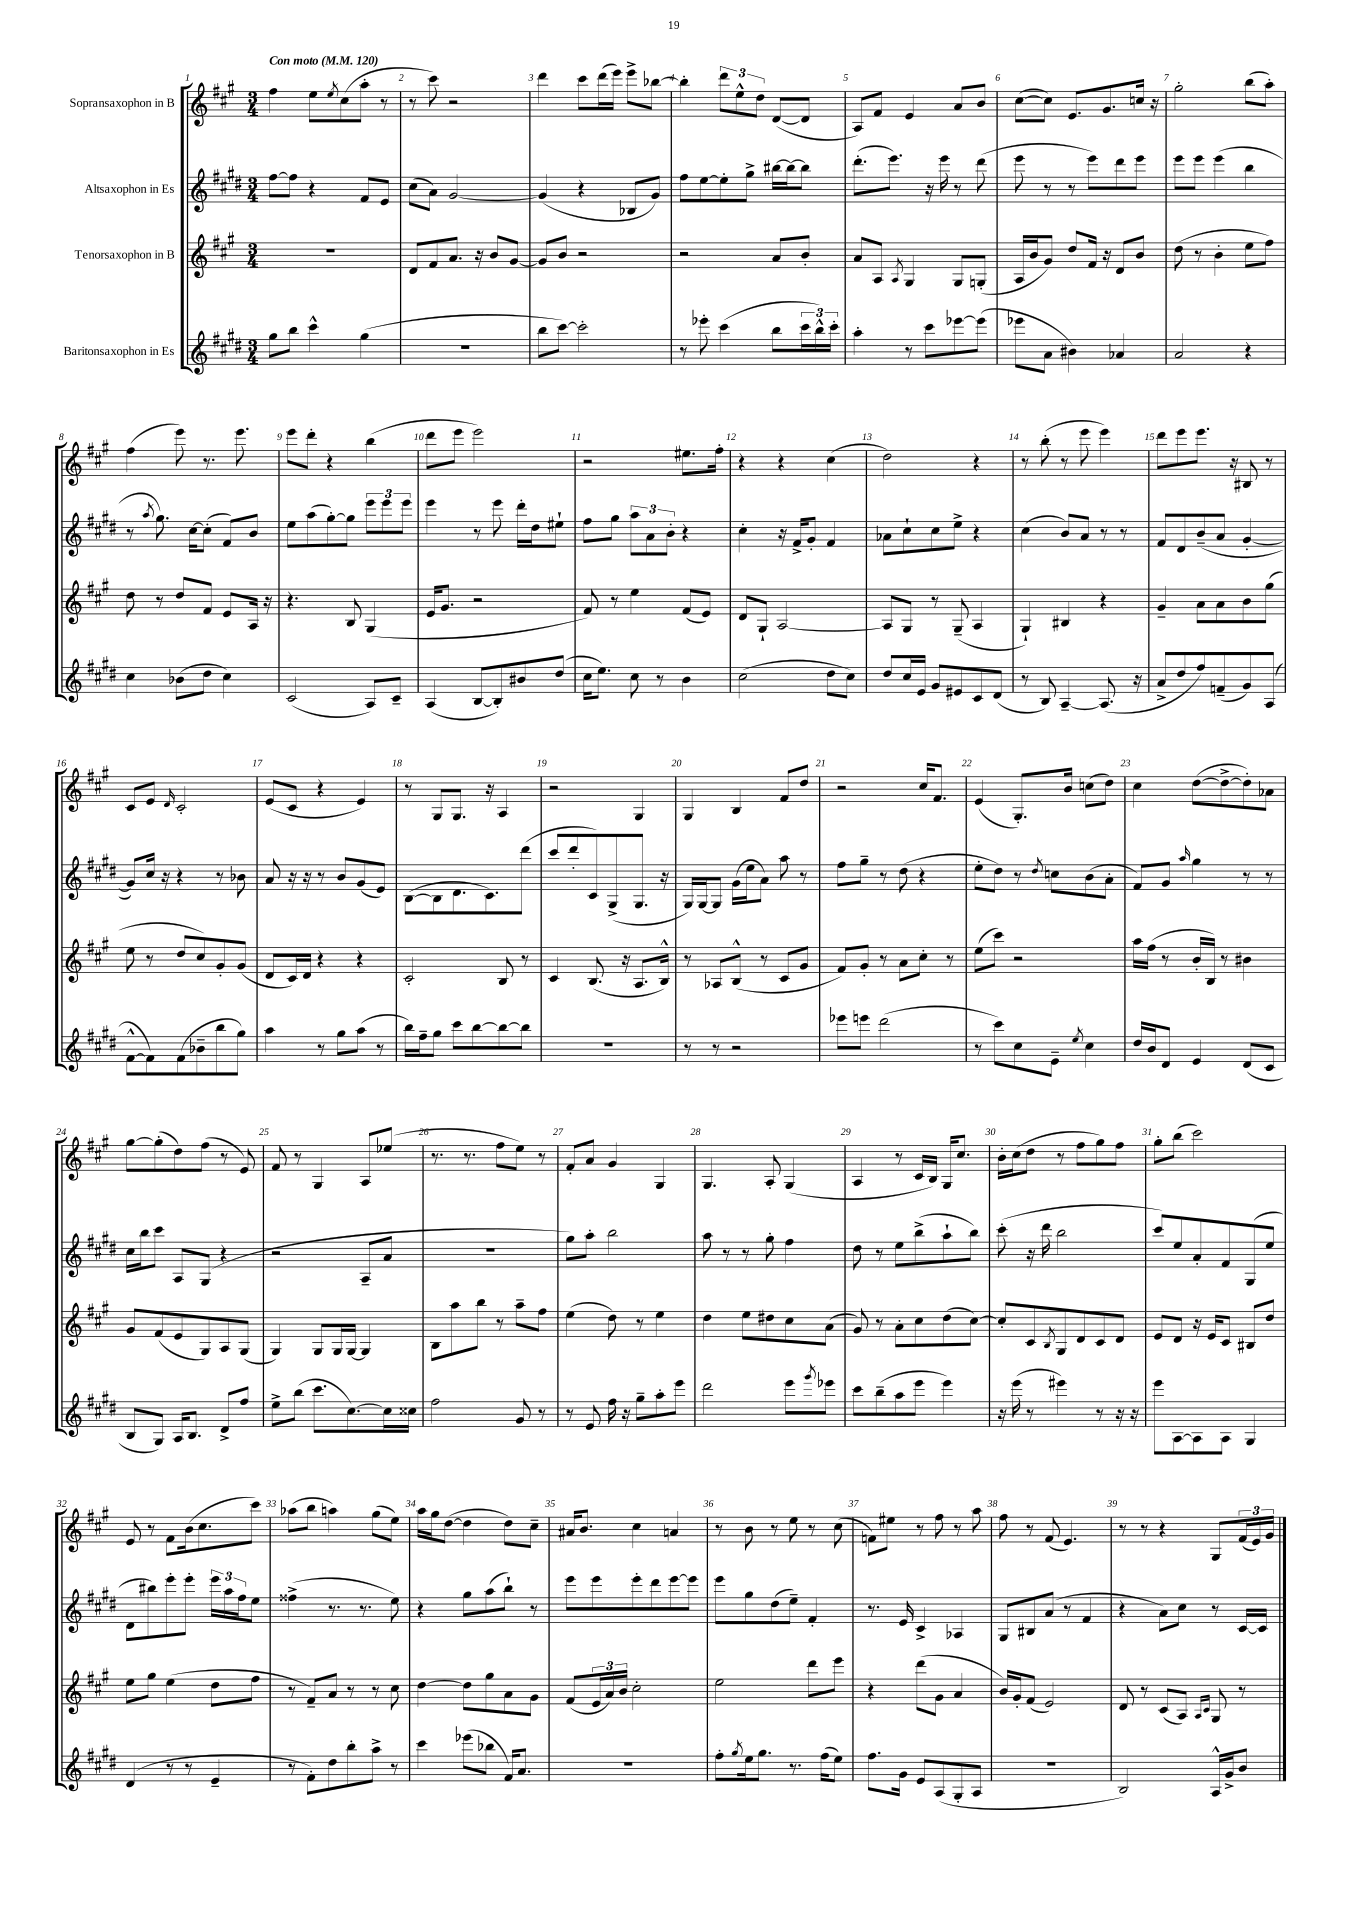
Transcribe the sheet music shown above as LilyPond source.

<<
\new StaffGroup <<
\new Staff = "s0" \with { instrumentName = "Sopransaxophon in B" } {
    \clef treble \key a \major \numericTimeSignature \time 3/4 \tempo "Con moto" 4 = 120
    fis''4 e''8 \acciaccatura { e''8 } cis''8( a''8-. r8 |
    r8 cis'''8) r2 |
    d'''4 cis'''8 d'''16( e'''16) e'''8-> bes''8~ |
    bes''4-. \tuplet 3/2 { d'''8 e''8-^ d''8 } d'8~( d'8 |
    a8) fis'8 e'4 a'8 b'8 |
    cis''8~( cis''8) e'8. gis'8. c''16 r16 |
    gis''2-. b''8( a''8-.) |
    fis''4( e'''8) r8. e'''8. |
    e'''8 d'''8-. r4 b''4( |
    d'''8 e'''8 e'''2) |
    r2 eis''8. fis''16-. |
    r4 r4 cis''4( |
    d''2) r4 |
    r8 b''8-.( r8 e'''8 e'''4) |
    d'''8 e'''8 e'''8. r16 bis8 r8 |
    cis'8 e'8 \grace { d'16 } cis'2-. |
    e'8( cis'8 r4 e'4) |
    r8 gis8 gis8. r16 a4 |
    r2 gis4 |
    gis4 b4 fis'8 d''8 |
    r2 cis''16 fis'8. |
    e'4( gis8.-.) b'16 c''8( d''8) |
    cis''4 d''8~( d''8~-> d''8-.) aes'8 |
    gis''8~ gis''8-.( d''8) fis''8( r8 e'8) |
    fis'8 r8 gis4 a8 ees''8( |
    r8. r8. fis''8 e''8) r8 |
    fis'8-. a'8 gis'4 gis4 |
    gis4. a8-. gis4( |
    a4 r8 cis'16 b16) gis16 cis''8. |
    b'16-. cis''16( d''8 r8 fis''8 gis''8) fis''8 |
    gis''8-. b''8( cis'''2) |
    e'8 r8 fis'8 b'16( cis''8. cis'''8) |
    aes''8( b''8 a''4) gis''8( e''8) |
    a''16 gis''16 d''8~( d''4 d''8) cis''8-- |
    ais'16 b'8. cis''4 a'4 |
    r8 b'8 r8 e''8 r8 cis''8( |
    f'8) eis''8 r8 fis''8 r8 a''8 |
    fis''8 r8 fis'8( e'4.) |
    r8 r8 r4 gis8 \tuplet 3/2 { fis'16( e'16) gis'16 } \bar "|." |
}
\new Staff = "s1" \with { instrumentName = "Altsaxophon in Es" } {
    \clef treble \key e \major \numericTimeSignature \time 3/4
    fis''8~ fis''8 r4 fis'8 e'8 |
    cis''8( a'8) gis'2~ |
    gis'4( r4 bes8 gis'8) |
    fis''8 e''8~ e''8-. gis''8-> bis''16~ bis''16~ bis''8 |
    dis'''8.-.( e'''8.) r16 e'''16 r8 dis'''8( |
    e'''8 r8 r8 e'''8) dis'''8 e'''8 |
    e'''8 e'''8 e'''4( b''4 |
    r8 \acciaccatura { a''8 } gis''8.) cis''16~ cis''8-.( fis'8) b'8 |
    e''8 a''8( gis''8~-.) gis''8 \tuplet 3/2 { e'''8 e'''8 e'''8 } |
    e'''4 r8 e'''8 dis'''16-. dis''16 eis''8-! |
    fis''8 gis''8 \tuplet 3/2 { a''8 a'8 b'8-. } r4 |
    cis''4-. r16 fis'16-> gis'8-. fis'4 |
    aes'8 cis''8-! cis''8 e''8-> r4 |
    cis''4( b'8) a'8 r8 r8 |
    fis'8 dis'8 b'8--( a'8 gis'4~-. |
    gis'8) cis''16 r16 r4 r8 bes'8 |
    a'8 r16 r16 r8 b'8 gis'8( e'8) |
    b8~( b8 dis'8. cis'8.) dis'''8( |
    cis'''8 dis'''8-. cis'8) gis8->( gis8. r16 |
    gis16) gis16~ gis8 gis'16( e''16 a'8) a''8 r8 |
    fis''8 gis''8-- r8 dis''8( r4 |
    e''8-. dis''8) r8 \acciaccatura { dis''8 } c''8 b'8( a'8-. |
    fis'8) gis'8 \grace { a''16 } gis''4 r8 r8 |
    cis''16 b''16 cis'''8 a8 gis8( r4 |
    r2 a8-- a'8 |
    R2. |
    gis''8) a''8-. b''2 |
    a''8 r8 r8 gis''8-. fis''4 |
    dis''8 r8 e''8 b''8->( a''8-! b''8) |
    cis'''8-.( r16 dis'''16 b''2 |
    cis'''8) e''8 a'8-. fis'8 gis8( e''8 |
    dis'8 bis''8) e'''8-. e'''8-. \tuplet 3/2 { e'''16 a''16 fis''16 } e''8 |
    fisis''4->( r8. r8. e''8) |
    r4 gis''8 a''8( b''8-!) r8 |
    e'''8 e'''8 e'''8-. dis'''8 e'''8~ e'''8 |
    e'''8 gis''8 dis''8( e''8--) fis'4-. |
    r8. e'16 cis'4-> aes4 |
    gis8 bis8 a'8( r8 fis'4 |
    r4 a'8) cis''8 r8 cis'16~ cis'16 \bar "|." |
}
\new Staff = "s2" \with { instrumentName = "Tenorsaxophon in B" } {
    \clef treble \key a \major \numericTimeSignature \time 3/4
    R2. |
    d'8 fis'8 a'8. r16 b'8 gis'8~ |
    gis'8 b'8 r2 |
    r2 a'8 b'8-. |
    a'8 a8 \acciaccatura { a8 } gis4 gis8 g8-.( |
    a16 b'16 gis'8) d''8 fis'16 r16 d'8 b'8 |
    d''8( r8 b'4-. e''8 fis''8) |
    d''8 r8 d''8 fis'8 e'8 a16 r16 |
    r4. b8 gis4( |
    e'16 gis'8. r2 |
    fis'8) r8 e''4 fis'8( e'8) |
    d'8 gis8-! a2~ |
    a8 gis8 r8 gis8--( a4 |
    gis4-!) bis4 r4 |
    gis'4-- a'8 a'8 b'8 gis''8( |
    e''8 r8 d''8 cis''8) gis'8-. gis'8( |
    d'8 cis'16) d'16 r4 r4 |
    cis'2-. b8 r8 |
    cis'4 b8.( r16 a8. b16-^) |
    r8 aes8 b8-^( r8 cis'8 gis'8 |
    fis'8) gis'8-. r8 a'8 cis''8-. r8 |
    e''8( cis'''8) r2 |
    a''16 fis''16( r8 b'16-. b16) r8 bis'4 |
    gis'8 fis'8( e'8 gis8) a8 gis8( |
    gis4) gis8 gis16 gis16~ gis4 |
    b8 a''8 b''8 r8 a''8-- fis''8 |
    e''4( d''8) r8 e''4 |
    d''4 e''8 dis''8 cis''8 a'8( |
    gis'8) r8 a'8-. cis''8 d''8( cis''8~) |
    cis''8-. cis'8 \acciaccatura { b8 } gis8 d'8 cis'8 d'8 |
    e'8 d'8 r16 e'16 cis'8 bis8 d''8 |
    e''8 gis''8 e''4( d''8 fis''8 |
    r8 fis'8--) a'8 r8 r8 cis''8 |
    d''4~ d''8 gis''8 a'8 gis'8 |
    fis'8( \tuplet 3/2 { e'16 a'16) b'16 } cis''2-. |
    e''2 d'''8 e'''8 |
    r4 d'''8( gis'8 a'4 |
    b'16) gis'16-. fis'8( e'2) |
    d'8 r8 cis'8( a8) \grace { a16 cis'16 } gis8 r8 \bar "|." |
}
\new Staff = "s3" \with { instrumentName = "Baritonsaxophon in Es" } {
    \clef treble \key e \major \numericTimeSignature \time 3/4
    gis''8 b''8 cis'''4-^ gis''4( |
    R2. |
    b''8 cis'''8~) cis'''2-. |
    r8 ees'''8-. cis'''4( b''8 \tuplet 3/2 { cis'''16 b''16-^) cis'''16-. } |
    a''4-. r8 cis'''8 ees'''8~ ees'''8( |
    ees'''8 a'8 bis'4) aes'4 |
    a'2 r4 |
    cis''4 bes'8( dis''8 cis''4) |
    cis'2( a8) cis'8-- |
    a4( b8~ b8-.) bis'8 dis''8( |
    cis''16 e''8.) cis''8 r8 b'4 |
    cis''2( dis''8 cis''8) |
    dis''8 cis''16 e'16 gis'8 eis'8 cis'8 dis'8( |
    r8 b8) a4~-- a8.( r16 |
    a'8-> dis''8 fis''8) f'8--( gis'8) a8( |
    fis'8~-^ fis'8) fis'8( bes'8-- b''8 gis''8) |
    a''4 r8 gis''8 a''8( r8 |
    b''16) fis''16-- gis''8 cis'''8 b''8~ b''8~ b''8 |
    R2. |
    r8 r8 r2 |
    ees'''8 e'''8 dis'''2( |
    r8 cis'''8) cis''8 e'8-- \acciaccatura { e''8 } cis''4 |
    dis''16 b'16 dis'8 e'4 dis'8( cis'8 |
    b8 gis8) a16 b8. dis'8-> fis''8 |
    e''8-> b''8( cis'''8. cis''8.~) cis''16 cisis''16 |
    fis''2 gis'8 r8 |
    r8 e'8 fis''16 r16 gis''8-- a''8-. e'''8 |
    dis'''2 e'''8 \acciaccatura { gis'''8 } ees'''8 |
    cis'''8 b''8--( a''8 e'''8 e'''4) |
    r16 e'''16( r8 eis'''4) r8 r16 r16 |
    e'''8 a8~ a8 a8 gis4 |
    dis'4( r8 r8 e'4-- |
    r8 fis'8-.) dis''8 b''8-. a''8-> r8 |
    cis'''4 ees'''8( bes''8 fis'16) a'8. |
    R2. |
    fis''8-. \acciaccatura { gis''8 } e''16 gis''8. r8. fis''16( e''8) |
    fis''8. gis'16 e'8 a8( gis8-. a8 |
    R2. |
    b2) a16-^ gis'16-> b'8 \bar "|." |
}
>>
>>
\layout { \context { \Score \override BarNumber.break-visibility = ##(#f #t #t) barNumberVisibility = #all-bar-numbers-visible } }
